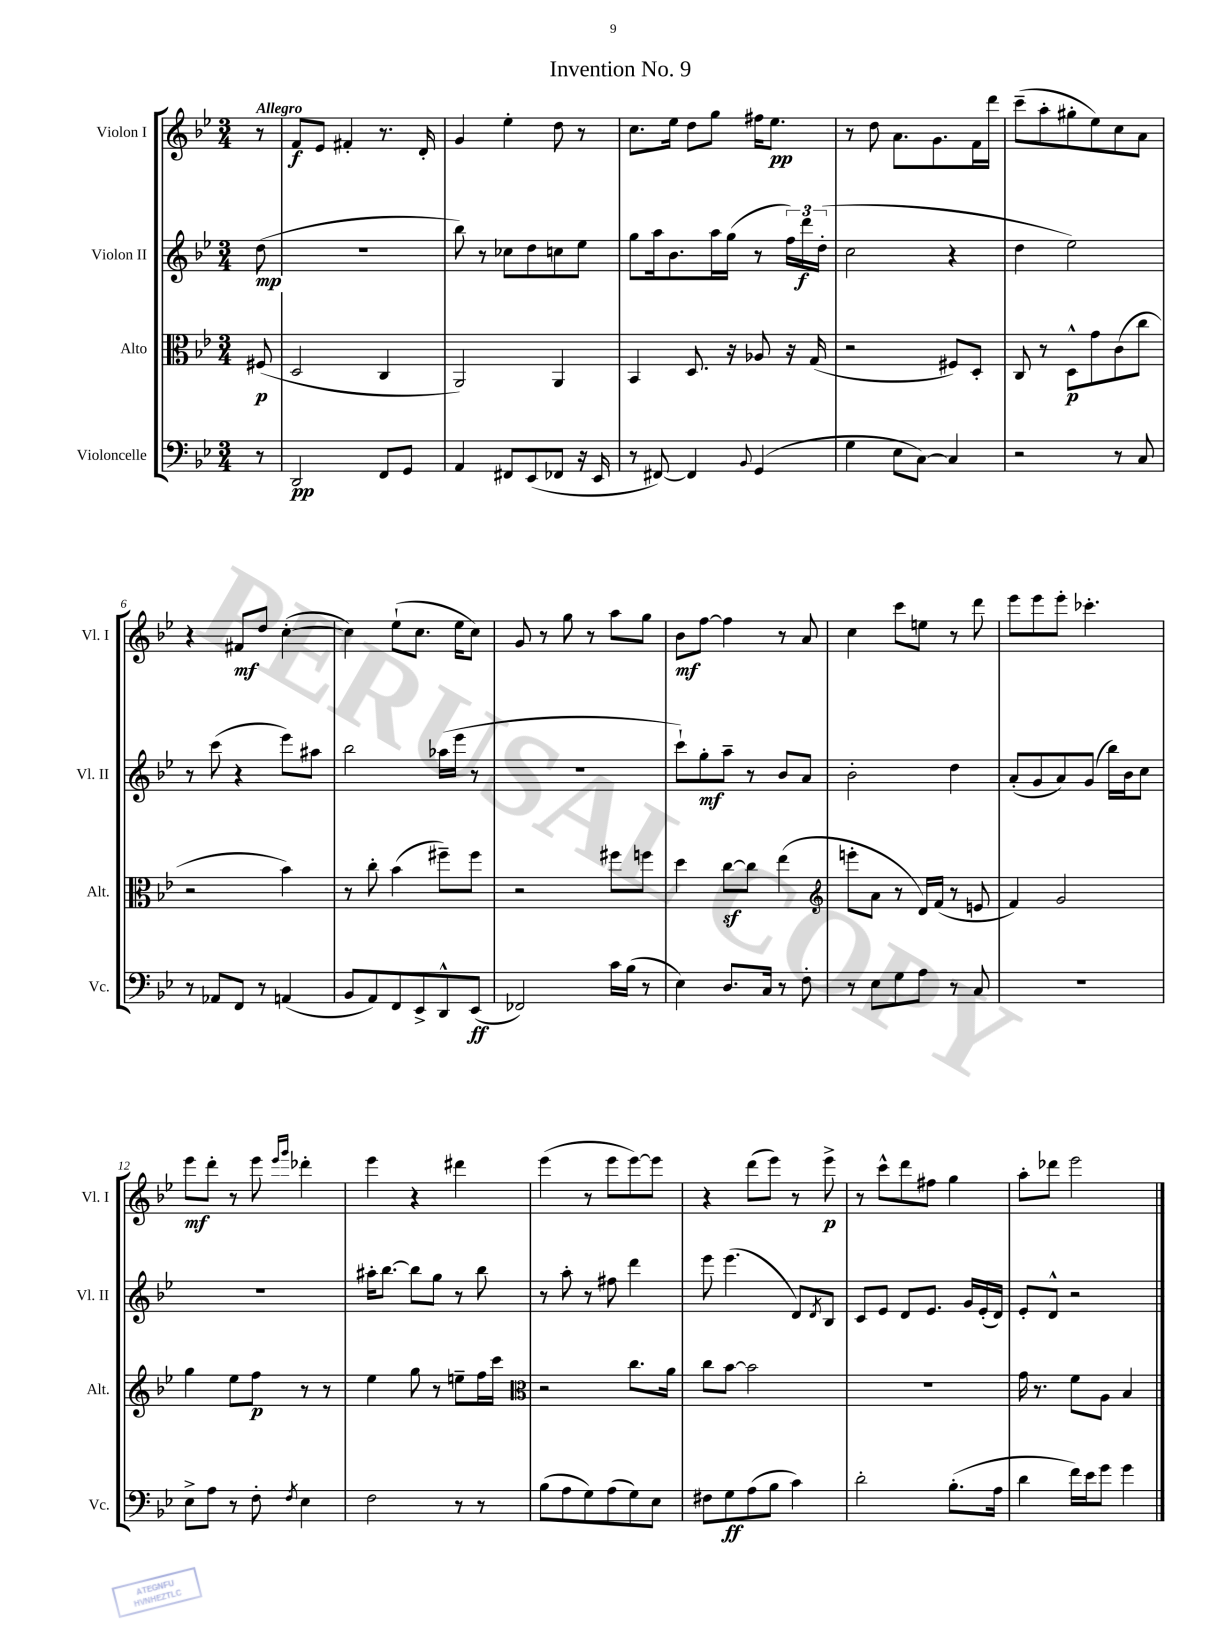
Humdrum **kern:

**kern	**dynam	**kern	**dynam	**kern	**dynam	**kern	**dynam
*part4	*part4	*part3	*part3	*part2	*part2	*part1	*part1
*staff4	*staff4	*staff3	*staff3	*staff2	*staff2	*staff1	*staff1
*I"Violoncelle	*	*I"Alto	*	*I"Violon II	*	*I"Violon I	*
*I'Vc.	*	*I'Alt.	*	*I'Vl. II	*	*I'Vl. I	*
*clefF4	*	*clefC3	*	*clefG2	*	*clefG2	*
*k[b-e-]	*	*k[b-e-]	*	*k[b-e-]	*	*k[b-e-]	*
*M3/4	*	*M3/4	*	*M3/4	*	*M3/4	*
=	=	=	=	=	=	=	=
!	!	!	!	!	!	!LO:TX:a:B:t=Allegro	!
8r	.	(8F#X/	p	(8dd\	mp	8r	.
=1	=1	=1	=1	=1	=1	=1	=1
2DD/	pp	2D/	.	2.r	.	8f/L	f
.	.	.	.	.	.	8e-/J	.
.	.	.	.	.	.	4f#X'/	.
8FF/L	.	4C/	.	.	.	8.r	.
8GG/J	.	.	.	.	.	.	.
.	.	.	.	.	.	16d'/	.
=2	=2	=2	=2	=2	=2	=2	=2
4AA/	.	2AA/)	.	8bb-\)	.	4g/	.
.	.	.	.	8r	.	.	.
8FF#X/L	.	.	.	8cc-X\L	.	4ee-'\	.
(8EE-/	.	.	.	8dd\	.	.	.
8FF-X/J	.	4AA/	.	8ccn\	.	8dd\	.
16r	.	.	.	8ee-\J	.	8r	.
16EE-/	.	.	.	.	.	.	.
=3	=3	=3	=3	=3	=3	=3	=3
8r	.	4BB-/	.	8gg\L	.	8.cc\L	.
[8FF#X/)	.	.	.	16aa\k	.	.	.
.	.	.	.	8.b-\	.	16ee-\Jk	.
4FF#/]	.	8.D/	.	.	.	8dd\L	.
.	.	.	.	16aa\L	.	8gg\J	.
.	.	16r	.	(16gg\JJ	.	.	.
8qqBB-/	.	.	.	.	.	.	.
(4GG/	.	8A-X/	.	8r	.	16ff#X\KL	.
.	.	.	.	.	.	8.ee-\J	pp
.	.	16r	.	24ff\LL)	.	.	.
.	.	.	.	24ddd\	f	.	.
.	.	(16G/	.	.	.	.	.
.	.	.	.	(24dd'\JJ	.	.	.
=4	=4	=4	=4	=4	=4	=4	=4
4G\	.	2r	.	2cc\	.	8r	.
.	.	.	.	.	.	8dd\	.
8E-\L	.	.	.	.	.	8.a\L	.
[8C\J)	.	.	.	.	.	.	.
.	.	.	.	.	.	8.g\	.
4C/]	.	8F#X/L)	.	4r	.	.	.
.	.	8D'/J	.	.	.	16f\L	.
.	.	.	.	.	.	16ddd\JJ	.
=5	=5	=5	=5	=5	=5	=5	=5
2r	.	8C/	.	4dd\	.	(8ccc~\L	.
.	.	8r	.	.	.	8aa'\	.
.	.	8D^^\L	p	2ee-\)	.	8gg#X'\	.
.	.	8g\	.	.	.	8ee-\)	.
8r	.	(8c\	.	.	.	8cc\	.
8C/	.	8cc\J	.	.	.	8a\J	.
!!LO:LB:g=z
=6	=6	=6	=6	=6	=6	=6	=6
8r	.	2r	.	8r	.	4r	.
8AA-X/L	.	.	.	(8ccc\	.	.	.
8FF/J	.	.	.	4r	.	8f#X/L	mf
8r	.	.	.	.	.	8dd/J	.
(4AAn/	.	4b-\)	.	8eee-\L)	.	([4cc'\	.
.	.	.	.	8aa#X\J	.	.	.
=7	=7	=7	=7	=7	=7	=7	=7
8BB-/L	.	8r	.	2bb-\	.	4cc\])	.
8AA/)	.	8cc'\	.	.	.	.	.
8FF/	.	(4b-\	.	.	.	(8ee-`\L	.
8EE-^/	.	.	.	.	.	8.cc\J	.
8DD^^/	.	8ff#X~\L)	.	(16aa-X\LL	.	.	.
.	.	.	.	16eee-\JJ	.	16ee-\KL	.
(8EE-/J	ff	8ff#\J	.	8r	.	8cc\J)	.
=8	=8	=8	=8	=8	=8	=8	=8
2FF-X/)	.	2r	.	2.r	.	8g/	.
.	.	.	.	.	.	8r	.
.	.	.	.	.	.	8gg\	.
.	.	.	.	.	.	8r	.
16c\LL	.	8ff#X\L	.	.	.	8aa\L	.
(16B-\JJ	.	.	.	.	.	.	.
8r	.	8ffn\J	.	.	.	8gg\J	.
=9	=9	=9	=9	=9	=9	=9	=9
4E-\)	.	4dd\	.	8ccc`\L)	.	8b-\L	mf
.	.	.	.	8gg'\	mf	[8ff\J	.
8.D/L	.	[8ccz\L	.	8aa~\J	.	4ff\]	.
.	.	8cc\J]	.	8r	.	.	.
16C/Jk	.	.	.	.	.	.	.
8r	.	(4ee-\	.	8b-/L	.	8r	.
8F'\	.	.	.	8a/J	.	8a/	.
=10	=10	=10	=10	=10	=10	=10	=10
*	*	*clefG2	*	*	*	*	*
8r	.	8eeen'\L	.	2b-'\	.	4cc\	.
8E-\L	.	8a\J	.	.	.	.	.
8G\	.	8r	.	.	.	8ccc\L	.
8A\J	.	16d/LL)	.	.	.	8een\J	.
.	.	(16f/JJ	.	.	.	.	.
8r	.	8r	.	4dd\	.	8r	.
8C/	.	8en/	.	.	.	8ddd\	.
=11	=11	=11	=11	=11	=11	=11	=11
2.r	.	4f/)	.	(8a'/L	.	8eee-\L	.
.	.	.	.	8g/	.	8eee-\	.
.	.	2g/	.	8a/)	.	8eee-'\J	.
.	.	.	.	(8g/J	.	4.ccc-X'\	.
.	.	.	.	16bb-\LL)	.	.	.
.	.	.	.	16b-\J	.	.	.
.	.	.	.	8cc\J	.	.	.
!!LO:LB:g=z
=12	=12	=12	=12	=12	=12	=12	=12
8E-^\L	.	4gg\	.	2.r	.	8eee-\L	mf
8A\J	.	.	.	.	.	8ddd'\J	.
8r	.	8ee-\L	.	.	.	8r	.
8F'\	.	8ff\J	p	.	.	8eee-\	.
.	.	.	.	.	.	16qqeee-/LL	.
8qF/	.	.	.	.	.	16qqggg/JJ	.
4E-\	.	8r	.	.	.	4ddd-X'\	.
.	.	8r	.	.	.	.	.
=13	=13	=13	=13	=13	=13	=13	=13
2F\	.	4ee-\	.	16aa#X'\KL	.	4eee-\	.
.	.	.	.	[8.bb-\J	.	.	.
.	.	8gg\	.	8bb-\L]	.	4r	.
.	.	8r	.	8gg\J	.	.	.
8r	.	8een~\L	.	8r	.	4ddd#X\	.
8r	.	16ff\L	.	8bb-\	.	.	.
.	.	16ccc\JJ	.	.	.	.	.
=14	=14	=14	=14	=14	=14	=14	=14
*	*	*clefC3	*	*	*	*	*
(8B-\L	.	2r	.	8r	.	(4eee-\	.
8A\	.	.	.	8aa'\	.	.	.
8G\)	.	.	.	8r	.	8r	.
(8A\	.	.	.	8ff#X\	.	8eee-\L	.
8G\)	.	8.cc\L	.	4ddd\	.	[8eee-\)	.
8E-\J	.	.	.	.	.	8eee-\J]	.
.	.	16a\Jk	.	.	.	.	.
=15	=15	=15	=15	=15	=15	=15	=15
8F#X\L	.	8cc\L	.	8eee-\	.	4r	.
8G\	ff	[8b-\J	.	(4.eee-\	.	.	.
(8A\	.	2b-\]	.	.	.	(8ddd\L	.
8B-\J	.	.	.	.	.	8eee-\J)	.
4c\)	.	.	.	8d/L)	.	8r	.
.	.	.	.	8qd/	.	.	.
.	.	.	.	8B-/J	.	8eee-^\	p
=16	=16	=16	=16	=16	=16	=16	=16
2d'\	.	2.r	.	8c/L	.	8r	.
.	.	.	.	8e-/J	.	8ccc^^\L	.
.	.	.	.	8d/L	.	8ddd\	.
.	.	.	.	8.e-/J	.	8ff#X\J	.
(8.B-'\L	.	.	.	.	.	4gg\	.
.	.	.	.	16g/LL	.	.	.
.	.	.	.	(16e-'/	.	.	.
16A\Jk	.	.	.	16d/JJ)	.	.	.
=17	=17	=17	=17	=17	=17	=17	=17
4d\	.	16g\	.	8e-'/L	.	8aa'\L	.
.	.	8.r	.	.	.	.	.
.	.	.	.	8d^^/J	.	8ddd-X\J	.
16f\LL)	.	8f\L	.	2r	.	2eee-\	.
16e-\J	.	.	.	.	.	.	.
8g\J	.	8A\J	.	.	.	.	.
4g\	.	4B-/	.	.	.	.	.
==	==	==	==	==	==	==	==
*-	*-	*-	*-	*-	*-	*-	*-
